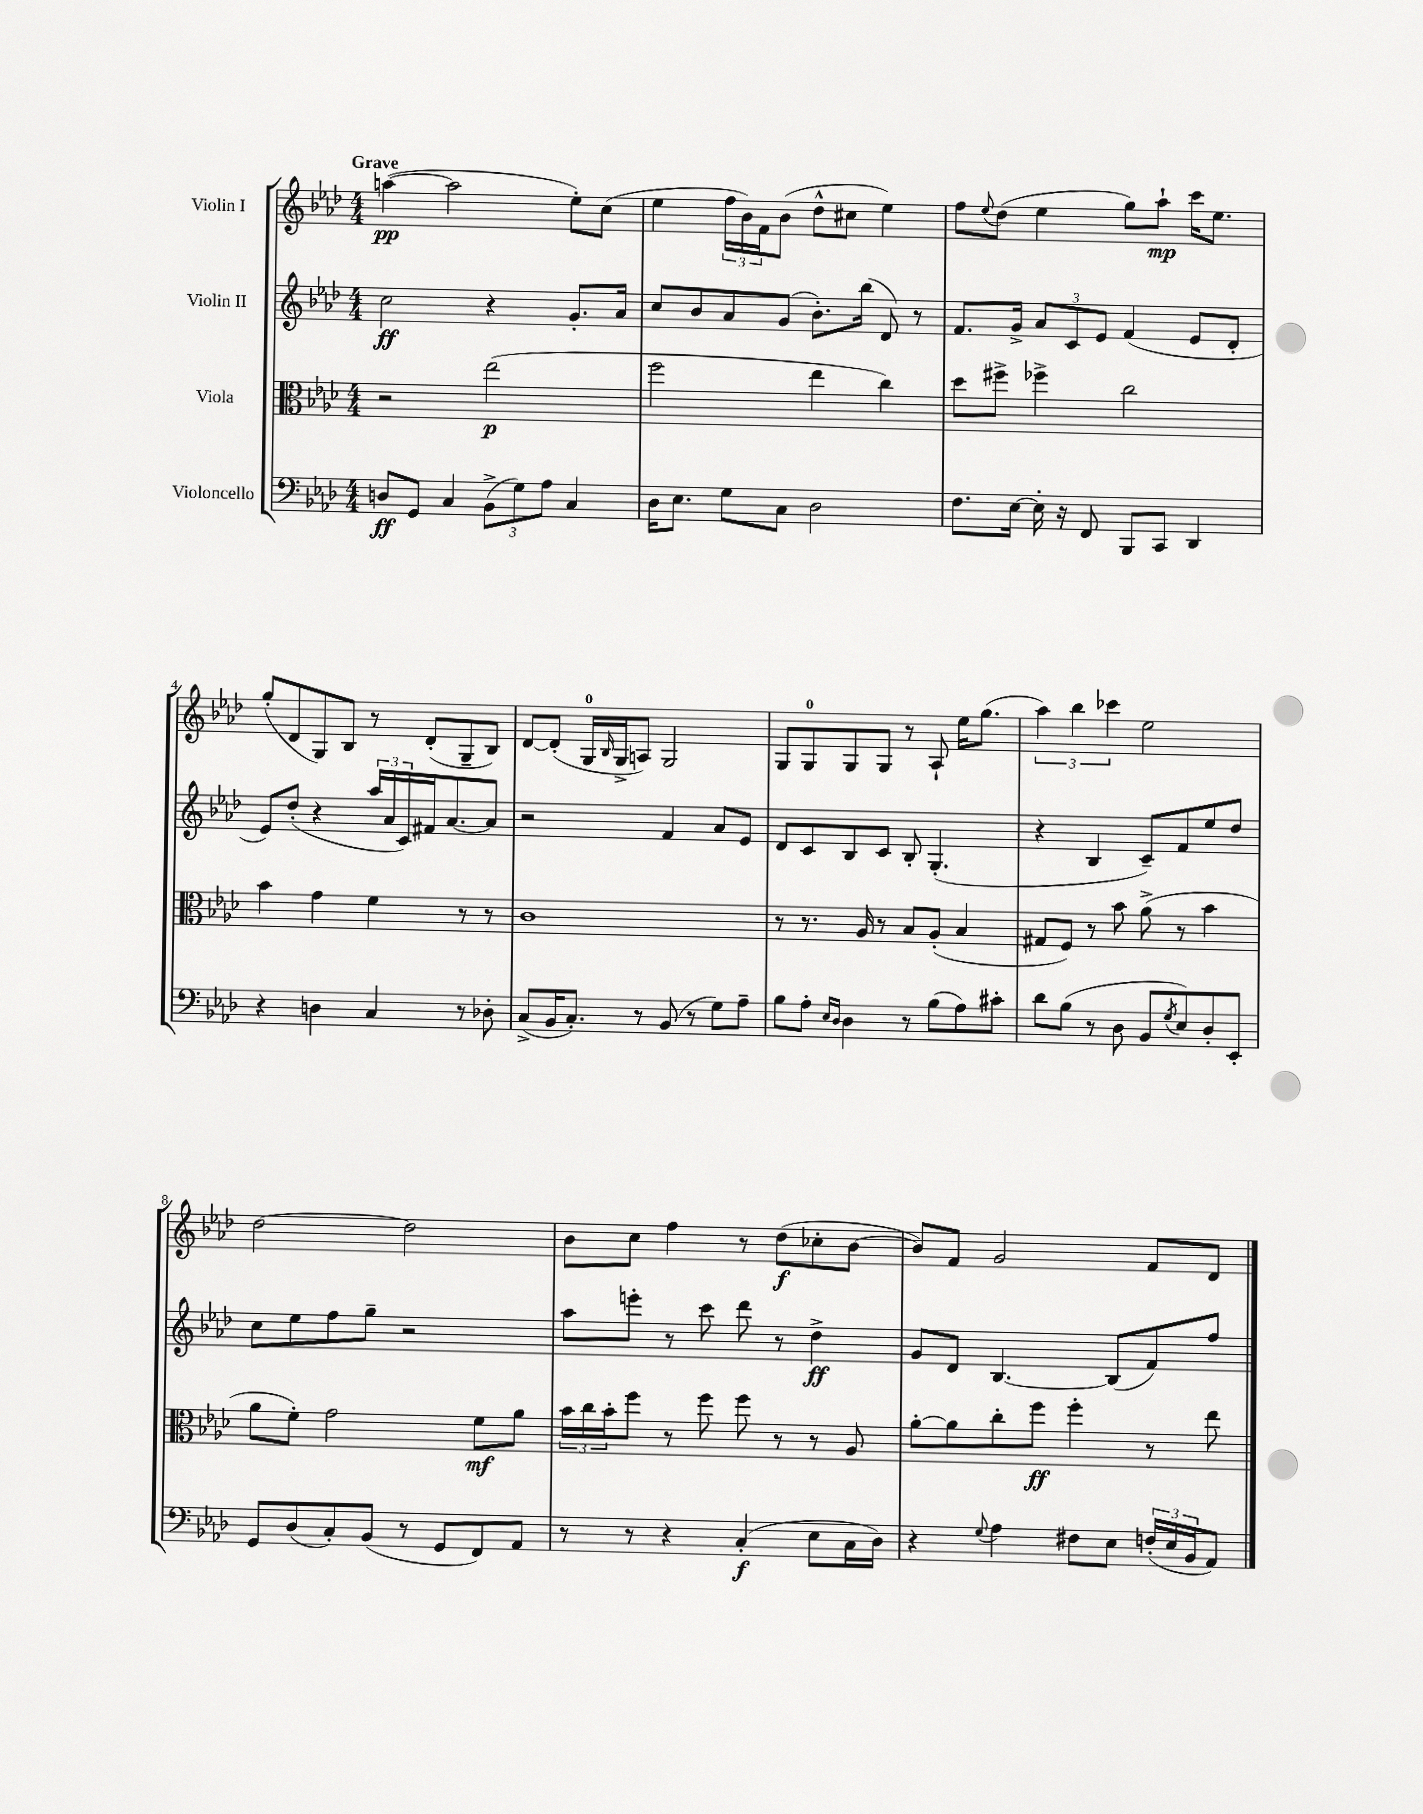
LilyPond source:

<<
\new StaffGroup <<
\new Staff = "s0" \with { instrumentName = "Violin I" } {
    \clef treble \key aes \major \numericTimeSignature \time 4/4 \tempo "Grave"
    a''4~\pp( a''2 ees''8-.) c''8( |
    ees''4 \tuplet 3/2 { f''16 bes'16) f'16 } bes'8( des''8-^ cis''8 ees''4) |
    f''8 \appoggiatura { ees''8 } des''8( ees''4 g''8) aes''8-!\mp c'''16 ees''8. |
    g''8-.( des'8 g8) bes8 r8 des'8-.( g8-- bes8) |
    des'8~ des'8-.( g16-0 \grace { bes16 } g16-> a8) g2 |
    g8 g8-0 g8 g8 r8 aes8-! ees''16 g''8.( |
    \tuplet 3/2 { aes''4) bes''4 ces'''4 } ees''2 |
    des''2~ des''2 |
    bes'8 c''8 f''4 r8 des''8\f( ces''8-. bes'8~ |
    bes'8) f'8 g'2 f'8 des'8 \bar "|." |
}
\new Staff = "s1" \with { instrumentName = "Violin II" } {
    \clef treble \key aes \major \numericTimeSignature \time 4/4
    c''2\ff r4 g'8.-. aes'16 |
    c''8 bes'8 aes'8 g'8( bes'8.-.) bes''16( des'8) r8 |
    f'8. g'16-> \tuplet 3/2 { aes'8 c'8 ees'8 } f'4( ees'8 des'8-. |
    ees'8) des''8-.( r4 \tuplet 3/2 { aes''16 aes'16 c'16) } fis'16 aes'8.~ aes'8 |
    r2 f'4 aes'8 ees'8 |
    des'8 c'8 bes8 c'8 bes8-. g4.-.( |
    r4 bes4 c'8--) f'8 ees''8 des''8 |
    c''8 ees''8 f''8 g''8-- r2 |
    aes''8 e'''8-. r8 c'''8 des'''8 r8 des''4->\ff |
    g'8 des'8 bes4.~ bes8( f'8) f''8 \bar "|." |
}
\new Staff = "s2" \with { instrumentName = "Viola" } {
    \clef alto \key aes \major \numericTimeSignature \time 4/4
    r2 ees''2\p( |
    f''2 ees''4 c''4) |
    des''8 fis''8-> fes''4-> c''2 |
    bes'4 g'4 f'4 r8 r8 |
    c'1 |
    r8 r8. aes16 r8 bes8 aes8-.( bes4 |
    gis8 f8) r8 bes'8 aes'8->( r8 bes'4 |
    aes'8 f'8-.) g'2 f'8\mf aes'8 |
    \tuplet 3/2 { bes'16 c''16 bes'16-. } f''8 r8 f''8 f''8 r8 r8 aes8 |
    aes'8~-. aes'8 c''8-. f''8\ff f''4-. r8 ees''8 \bar "|." |
}
\new Staff = "s3" \with { instrumentName = "Violoncello" } {
    \clef bass \key aes \major \numericTimeSignature \time 4/4
    d8\ff g,8 c4 \tuplet 3/2 { bes,8->( g8) aes8 } c4 |
    des16 ees8. g8 c8 des2 |
    f8. ees16~ ees16-. r16 f,8 bes,,8 c,8 des,4 |
    r4 d4 c4 r8 des8-. |
    c8->( bes,16 c8.-.) r8 bes,8( r8 g8) aes8-- |
    bes8 aes8-. \grace { ees16 des16 } des4 r8 bes8( aes8) cis'8-. |
    des'8 bes8( r8 des8 bes,8 \acciaccatura { g8 } ees8) des8-. ees,8-. |
    g,8 des8( c8-.) bes,8( r8 g,8 f,8) aes,8 |
    r8 r8 r4 c4-.\f( ees8 c16 des16) |
    r4 \appoggiatura { g8 } aes4 fis8 ees8 \tuplet 3/2 { f16-.( ees16 bes,16 } aes,8) \bar "|." |
}
>>
>>
